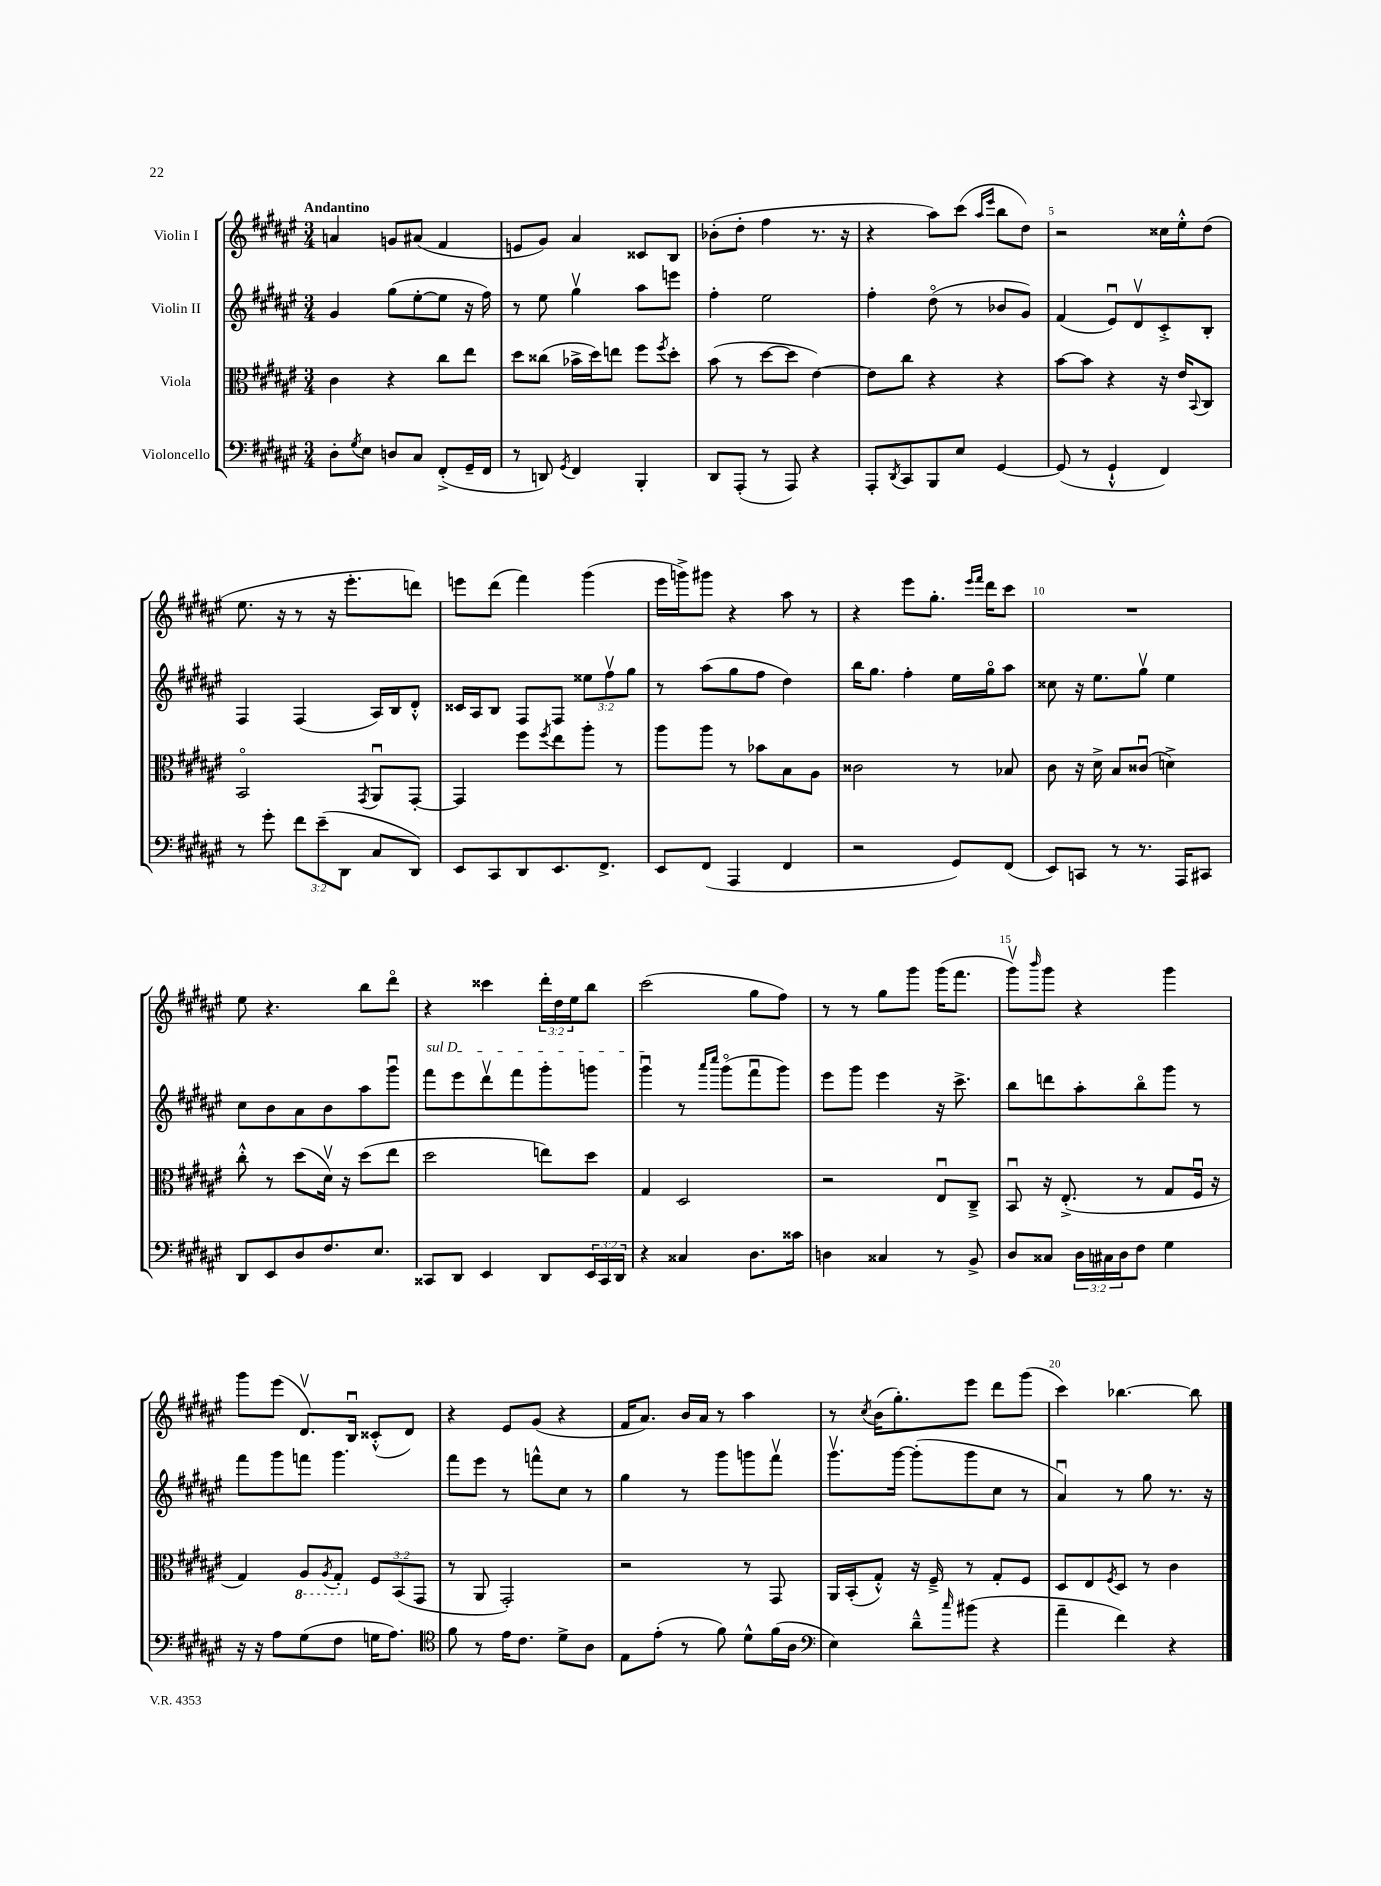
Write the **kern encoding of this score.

**kern	**kern	**kern	**kern
*staff4	*staff3	*staff2	*staff1
*clefF4	*clefC3	*clefG2	*clefG2
*k[f#c#g#d#a#e#]	*k[f#c#g#d#a#e#]	*k[f#c#g#d#a#e#]	*k[f#c#g#d#a#e#]
*M3/4	*M3/4	*M3/4	*M3/4
8D#'	4c#	4g#	4a
8qG#	.	.	.
8E#	.	.	.
8D	4r	(8gg#	8g
8C#	.	[8ee#'	(8a#
(8FF#'^	8cc#	8ee#]	4f#
16GG#~	8ee#	16r	.
16FF#	.	16ff#)	.
=	=	=	=
8r	8dd#	8r	8e
8DD)	(8cc##	8ee#	8g#)
8qGG#	.	.	.
4FF#	16b-^	4gg#v	4a#
.	16dd#)	.	.
.	8ee	.	.
4BBB'	8ff#	8aa#	8c##
.	8qff#	.	.
.	8dd#'	8eee	8B
=	=	=	=
8DD#	(8b	4ff#'	(8b-'
(8AAA#'	8r	.	8dd#'
8r	[8dd#	2ee#	4ff#
8AAA#)	8dd#]	.	.
4r	[4e#)	.	8.r
.	.	.	16r
=	=	=	=
8AAA#'	8e#]	4ff#'	4r
8qDD#	.	.	.
8CC#	8cc#	.	.
8BBB	4r	(8dd#o	8aa#)
8E#	.	8r	(8ccc#
.	.	.	16qqaa#
.	.	.	16qqeee#
[4GG#	4r	8b-	8bb
.	.	8g#)	8dd#)
=	=	=	=
(8GG#]	[8b	(4f#	2r
8r	8b]	.	.
4GG#`^^	4r	8e#u)	.
.	.	8d#v	.
4FF#)	16r	8c#'^	16cc##
.	16e#	.	16ee#'^^
.	8qqBB	.	.
.	8C#	8B'	(8dd#
=	=	=	=
8r	2BBo	4F#	8.ee#
8g#'	.	.	.
.	.	.	16r
12f#	.	(4F#	8r
(12e#~	.	.	.
.	.	.	16r
12DD#	.	.	.
.	.	.	8.eee#'
.	8qGG#	.	.
8C#	8AA#u	16A#)	.
.	.	16B	.
8DD#)	[8GG#'	8d#'^^	8ddd)
=	=	=	=
8EE#	4GG#]	16c##	8eee
.	.	16A#	.
8CC#	.	8B	(8ddd#
8DD#	8ff#	8F#	4fff#)
.	8qff#	.	.
8.EE#	8ee#	8F#	.
.	8aa#'	12ee##	(4ggg#
8.FF#^	.	.	.
.	.	12ff#v	.
.	8r	.	.
.	.	12gg#	.
=	=	=	=
8EE#	8aa#	8r	16eee#
.	.	.	16ggg^)
(8FF#	8aa#	(8aa#	8ggg#
4AAA#	8r	8gg#	4r
.	8b-	8ff#	.
4FF#	8B	4dd#)	8aa#
.	8A#	.	8r
=	=	=	=
2r	2c##	16bb	4r
.	.	8.gg#	.
.	.	4ff#'	8eee#
.	.	.	8.gg#'
8GG#)	8r	16ee#	.
.	.	.	16qqeee#
.	.	.	16qqfff#
.	.	16gg#o	16ddd#
(8FF#	8B-	8aa#	8ccc#
=	=	=	=
8EE#)	8c#	8cc##	2.r
8CC	16r	16r	.
.	16d#^	8.ee#	.
8r	8B	.	.
8.r	(8c##u	8gg#v	.
.	4d^)	4ee#	.
16AAA#	.	.	.
8CC#	.	.	.
=	=	=	=
8DD#	8cc#'^^	8cc#	8ee#
8EE#	8r	8b	4.r
8D#	(8dd#	8a#	.
8.F#	16d#v)	8b	.
.	16r	.	.
.	(8dd#	8aa#	8bb
8.E#	.	.	.
.	8ee#	8ggg#u	8ddd#o
=	=	=	=
8CC##	2dd#	8fff#	4r
8DD#	.	8eee#	.
4EE#	.	8ddd#v	4ccc##
.	.	8fff#	.
8DD#	8ee)	8ggg#'	24ddd#'
.	.	.	24dd#
.	.	.	24ee#
24EE#	8dd#	8ggg	8bb
24CC##	.	.	.
24DD#	.	.	.
=	=	=	=
4r	4G#	4ggg#u	(2ccc#
4C##	2D#	8r	.
.	.	16qqaaa#	.
.	.	16qqcccc#	.
.	.	(8ggg#o	.
8.D#	.	8fff#u	8gg#
.	.	8ggg#)	8ff#)
16c##	.	.	.
=	=	=	=
4D	2r	8eee#	8r
.	.	8ggg#	8r
4C##	.	4eee#	8gg#
.	.	.	8ggg#
8r	8E#u	16r	(16ggg#
.	.	8.ccc#^	8.fff#
8BB^	8C#~^	.	.
=	=	=	=
8D#	8BBu	8bb	8ggg#v)
.	.	.	16qqbbb
8C##	16r	8ddd	8ggg#
.	(8.E#'^	.	.
24D#	.	8aa#'	4r
24C#	.	.	.
24D#	.	.	.
8F#	8r	8bbo	.
4G#	8G#	8ggg#	4ggg#
.	16F#u	8r	.
.	16r	.	.
=	=	=	=
16r	4G#)	8fff#	8ggg#
16r	.	.	.
8A#	.	8ggg#	(8eee#
(8G#	8AA#	8fff	8.d#v)
.	8qAA#	.	.
8F#	8GG#'	4.ggg#	.
.	.	.	16Bu
16G	12F#	.	(8c##'^^
8.A#)	.	.	.
.	(12BB	.	.
.	.	.	8d#)
.	12GG#	.	.
=	=	=	=
*clefC4	*	*	*
8f#	8r	8fff#	4r
8r	8AA#	8eee#	.
16e#	2GG#')	8r	8e#
8.c#	.	.	.
.	.	8fff^^	(8g#
8d#^	.	8cc#	4r
8A#	.	8r	.
=	=	=	=
8E#	2r	4gg#	16f#
.	.	.	8.a#)
(8e#'	.	.	.
8r	.	8r	16b
.	.	.	16a#
8f#)	.	8ggg#	8r
8d#^^	8r	8ggg	4aa#
(16f#	8GG#	8fff#v	.
16A#	.	.	.
=	=	=	=
*clefF4	*	*	*
4E#)	16AA#	8.ggg#v	8r
.	(16BB'	.	.
.	.	.	8qcc#
.	8G#'^^)	.	(16b
.	.	[16ggg#	8.gg#')
8d#~^^	16r	(8ggg#']	.
.	16F#~^	.	.
16qqcc#	.	.	.
(8b#	8r	8ggg#	8eee#
4r	8G#'	8cc#	8ddd#
.	8F#	8r	(8ggg#
=	=	=	=
4a#~	8D#	4a#u)	4ccc#)
.	8E#	.	.
.	8qF#	.	.
4f#)	8D#	8r	[4.bb-
.	8r	8gg#	.
4r	4c#	8.r	.
.	.	.	8bb-]
.	.	16r	.
==	==	==	==
*-	*-	*-	*-
